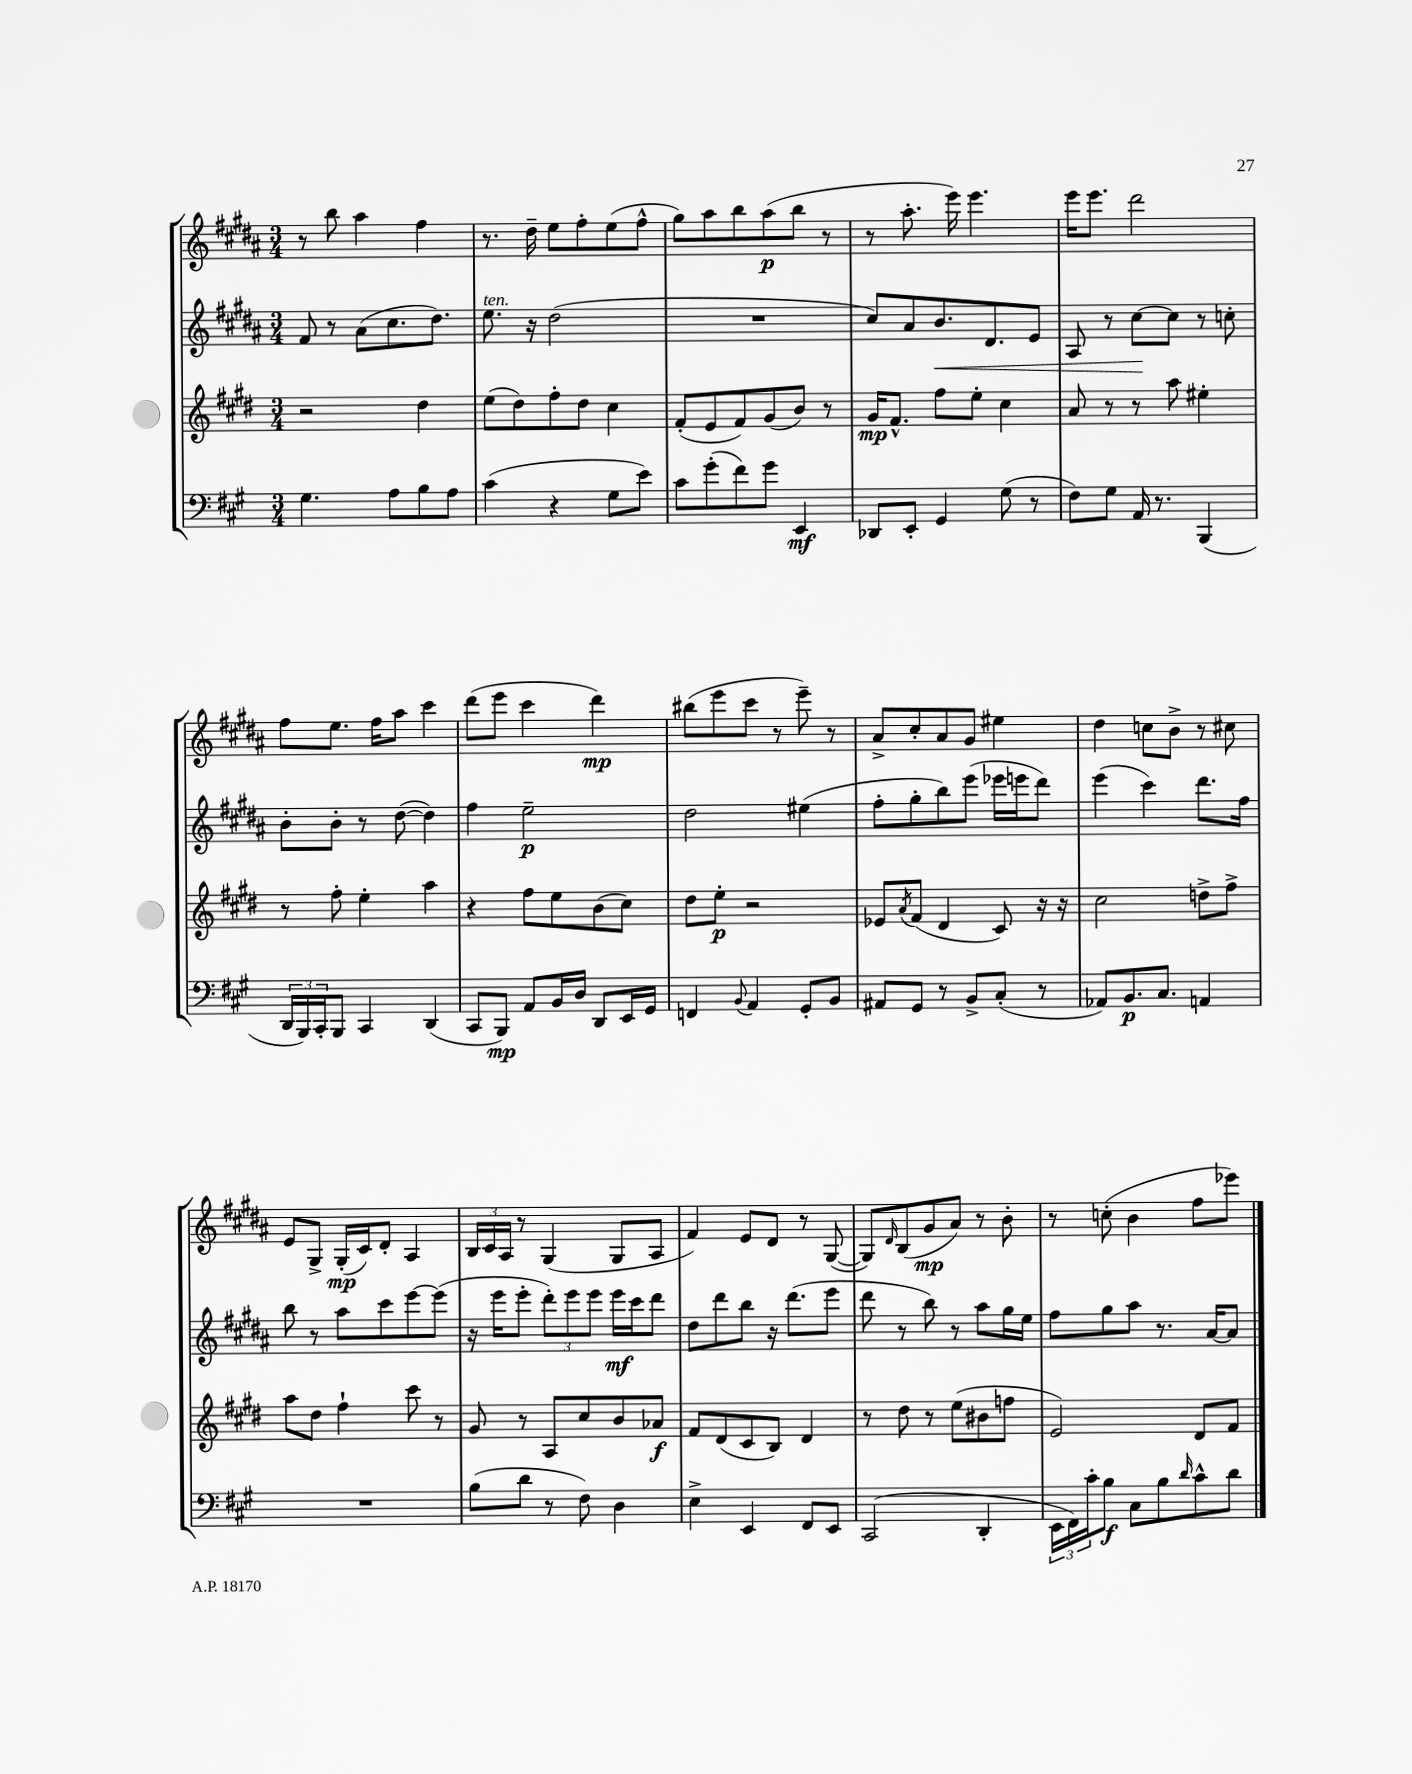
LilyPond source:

<<
\new StaffGroup <<
\new Staff = "s0" {
    \clef treble \key b \major \numericTimeSignature \time 3/4
    r8 b''8 ais''4 fis''4 |
    r8. dis''16-- e''8 fis''8-. e''8( fis''8-^ |
    gis''8) ais''8 b''8 ais''8\p( b''8 r8 |
    r8 ais''8.-. e'''16) e'''4. |
    e'''16 e'''8. dis'''2 |
    fis''8 e''8. fis''16 ais''8 cis'''4 |
    dis'''8( e'''8 cis'''4 dis'''4\mp) |
    bis''8( e'''8 cis'''8 r8 e'''8--) r8 |
    ais'8-> cis''8-. ais'8 gis'8 eis''4 |
    dis''4 c''8 b'8-> r8 cis''8 |
    e'8 gis8-> gis16-.\mp( cis'16) dis'8-. ais4 |
    \tuplet 3/2 { b16 cis'16 ais16 } r8 gis4( gis8 ais8 |
    fis'4) e'8 dis'8 r8 gis8~( |
    gis8) \grace { dis'16 } b8( gis'8\mp ais'8) r8 b'8-. |
    r8 c''8-.( b'4 fis''8 ees'''8) \bar "|." |
}
\new Staff = "s1" {
    \clef treble \key b \major \numericTimeSignature \time 3/4
    fis'8 r8 ais'8( cis''8. dis''8.) |
    e''8.^\markup { \italic "ten." } r16 dis''2( |
    R2. |
    cis''8) ais'8 b'8.\< dis'8. e'8 |
    ais8 r8 cis''8~\! cis''8 r8 c''8-. |
    b'8-. b'8-. r8 dis''8~( dis''4) |
    fis''4 e''2--\p |
    dis''2 eis''4( |
    fis''8-. gis''8-. b''8) e'''8( ees'''16 e'''16 dis'''8) |
    e'''4( cis'''4) dis'''8. fis''16 |
    b''8 r8 ais''8 cis'''8 e'''8~ e'''8( |
    r16 e'''16 e'''8-. \tuplet 3/2 { dis'''8-.) e'''8 e'''8 } e'''16\mf cis'''16 dis'''8 |
    dis''8 dis'''8 b''8 r16 dis'''8.( e'''8 |
    dis'''8 r8 b''8) r8 ais''8 gis''16 e''16 |
    fis''8 gis''8 ais''8 r8. ais'16~ ais'8 \bar "|." |
}
\new Staff = "s2" {
    \clef treble \key e \major \numericTimeSignature \time 3/4
    r2 dis''4 |
    e''8( dis''8) fis''8-. dis''8 cis''4 |
    fis'8-.( e'8 fis'8) gis'8( b'8) r8 |
    gis'16\mp fis'8.-^ fis''8 e''8-. cis''4 |
    a'8 r8 r8 a''8 eis''4-. |
    r8 fis''8-. e''4-. a''4 |
    r4 fis''8 e''8 b'8( cis''8) |
    dis''8 e''8-.\p r2 |
    ees'8 \acciaccatura { a'8 } fis'8( dis'4 cis'8) r16 r16 |
    cis''2 d''8-> fis''8-> |
    a''8 dis''8 fis''4-! cis'''8 r8 |
    gis'8 r8 a8 cis''8 b'8 aes'8\f |
    fis'8 dis'8( cis'8 b8) dis'4 |
    r8 dis''8 r8 e''8( bis'8 f''8 |
    e'2) dis'8 fis'8 \bar "|." |
}
\new Staff = "s3" {
    \clef bass \key a \major \numericTimeSignature \time 3/4
    gis4. a8 b8 a8 |
    cis'4( r4 gis8 e'8) |
    cis'8 gis'8-.( fis'8) gis'8 e,4\mf |
    des,8 e,8-. gis,4 gis8( r8 |
    fis8) gis8 a,16 r8. b,,4( |
    \tuplet 3/2 { d,16 b,,16) cis,16-. } b,,8 cis,4 d,4( |
    cis,8 b,,8\mp) a,8 b,16 d16 d,8 e,16 gis,16 |
    f,4 \appoggiatura { b,8 } a,4 gis,8-. b,8 |
    ais,8 gis,8 r8 b,8-> cis8-.( r8 |
    aes,8) b,8.\p cis8. a,4 |
    R2. |
    b8( d'8 r8 fis8) d4 |
    e4-> e,4 fis,8 e,8 |
    cis,2( d,4-. |
    \tuplet 3/2 { e,16 fis,16) cis'16-. } b8\f cis8 b8 \grace { d'16 } cis'8-^ d'8 \bar "|." |
}
>>
>>
\layout { \context { \Score \remove "Bar_number_engraver" } }
